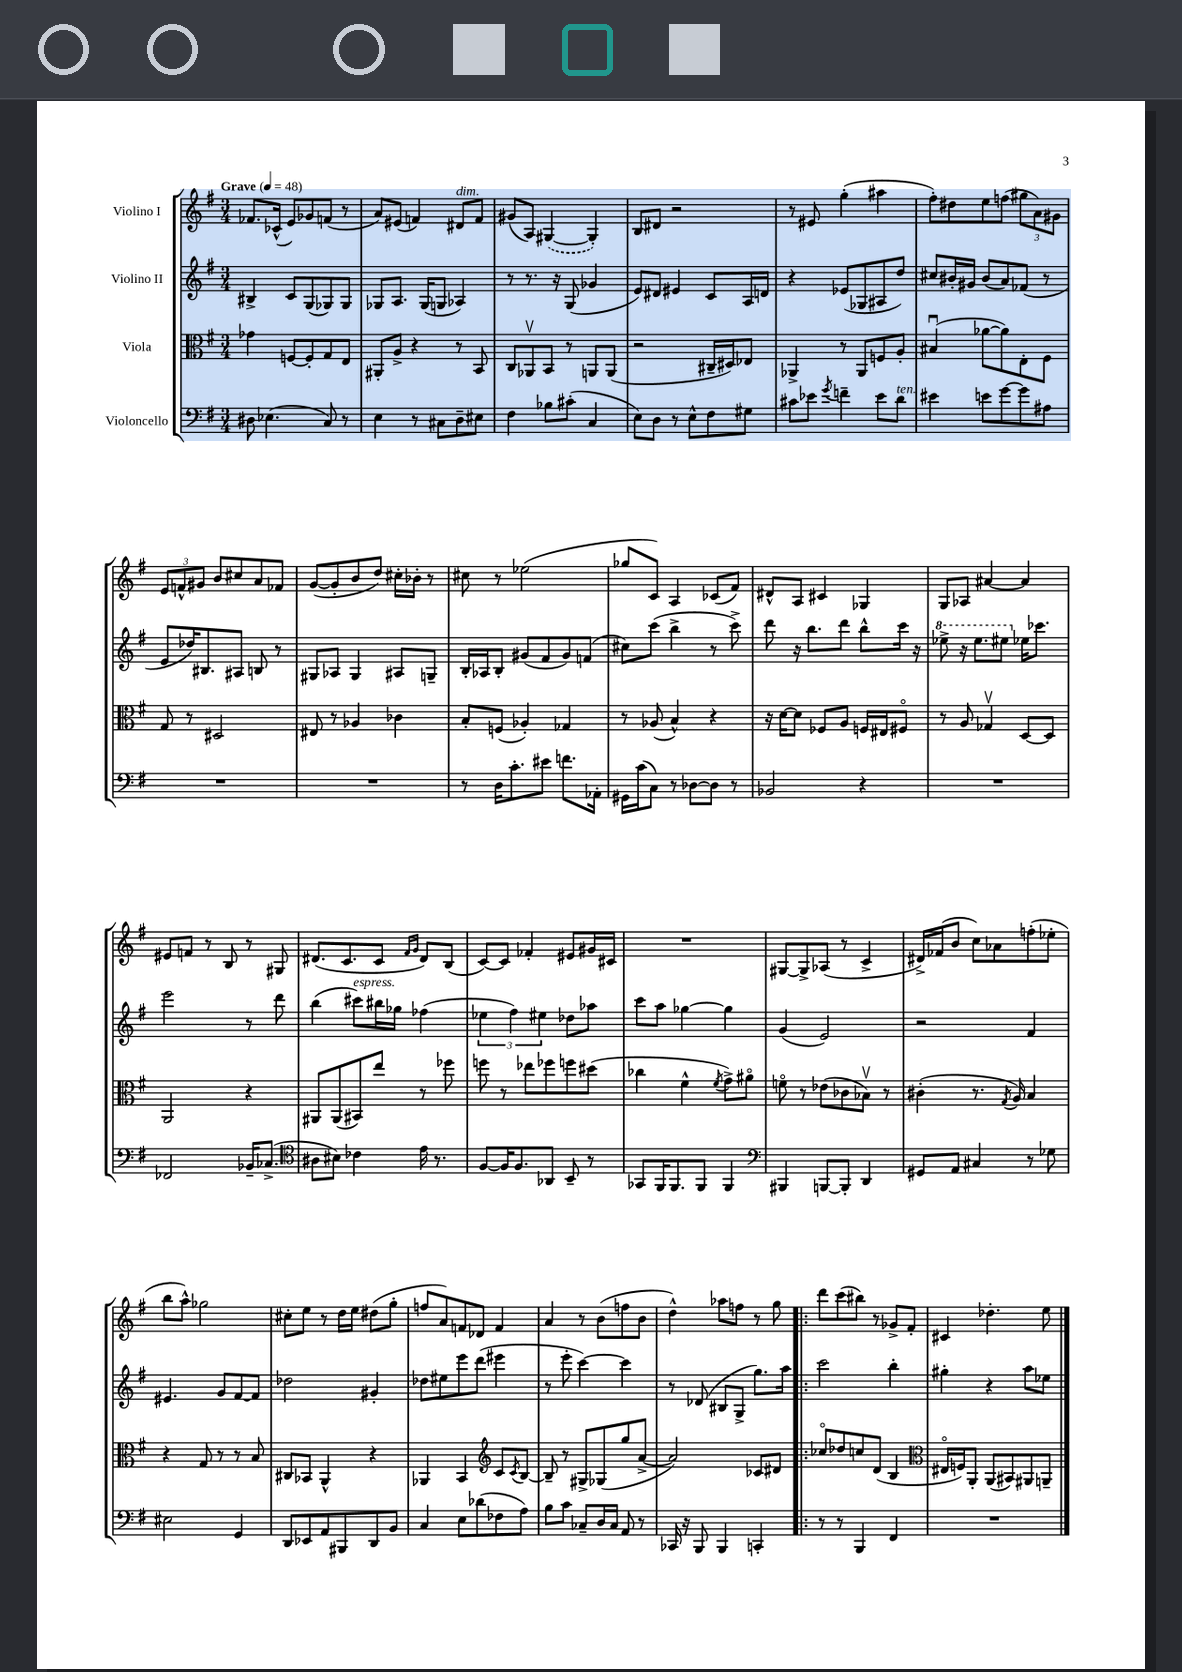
<<
\new StaffGroup <<
\new Staff = "s0" \with { instrumentName = "Violino I" } {
    \clef treble \key g \major \numericTimeSignature \time 3/4 \tempo "Grave" 4 = 48
    fes'8. ces'16-^( e'8) ges'8 f'8( r8 |
    a'8) eis'8( f'4) dis'8^\markup { \italic "dim." } f'8 |
    gis'8( a8) \once \slurDashed gis4~( gis4-.) |
    b8 dis'8 r2 |
    r8 eis'8 g''4-.( ais''4 |
    fis''8-.) dis''8 e''8 f''8( \tuplet 3/2 { gis''8 a'8) gis'8 } |
    \tuplet 3/2 { e'8 f'8-^ gis'8 } b'8 cis''8 a'8 fes'8 |
    g'8~( g'8-. b'8 d''8) cis''16-. bes'16-. r8 |
    cis''8 r8 ees''2( |
    ges''8 c'8) a4 ces'8( fis'8) |
    dis'8-^ a8 cis'4 ges4 |
    g8 aes8 ais'4~ ais'4 |
    eis'8 f'8 r8 b8 r8 gis8 |
    dis'8.( c'8. c'8 \grace { fis'16 g'16 } dis'8) b8( |
    c'8~) c'8 fes'4-. eis'8 gis'16 cis'16 |
    R2. |
    gis8~ gis8-> aes8( r8 c'4-> |
    dis'16->) fes'16( b'8 c''8) aes'8 f''8-.( ees''8-. |
    b''8 a''8-^) ges''2 |
    cis''8-. e''8 r8 d''16 e''16 dis''8( g''8-. |
    f''8 a'8) f'8 des'8 f'4 |
    a'4 r8 b'8( f''8 b'8 |
    d''4-^) aes''8 f''8 r8 g''8 |
    \bar ".|:" d'''8 c'''8( bis''8) r8 ges'8-> fis'8-. |
    cis'4 des''4.-. e''8 \bar "|." |
}
\new Staff = "s1" \with { instrumentName = "Violino II" } {
    \clef treble \key g \major \numericTimeSignature \time 3/4
    bis4-> c'8 g8( ges8) ges8 |
    ges8 a8. ges16( g8 aes4) |
    r8 r8. r16 g8( ges'4 |
    e'8) dis'8 eis'4 c'8 a16 d'16 |
    r4 ees'8( ges8 ais8 d''8) |
    cis''8 bis'16-. gis'16 bis'8( a'8) fes'8( r8 |
    e'8 des''16) bis8. ais8 b8 r8 |
    gis8 aes8 gis4 ais8 g8-- |
    b16-. aes16 b8-. gis'8( fis'8 gis'8) f'8( |
    cis''8) c'''8( b''4-> r8 c'''8->) |
    d'''8 r16 b''8. d'''8 b''8-^ c'''16 r16 |
    \ottava #1 ees'''8-> r16 ees'''8. eis'''8 \ottava #0 ees''16 ces'''8. |
    e'''2 r8 d'''8 |
    b''4( cis'''8^\markup { \italic "espress." }) bis''16 ges''16 fes''4( |
    \tuplet 3/2 { ees''4 fis''4) eis''4 } des''8 aes''8 |
    c'''8 a''8 ges''4~ ges''4 |
    g'4( e'2) |
    r2 fis'4 |
    eis'4. g'8 fis'8~ fis'8 |
    des''2 gis'4-. |
    des''8 eis''8 e'''8 d'''8( eis'''4 |
    r8 e'''8-. c'''4~) c'''4 |
    r8 des'8( bis8 g8-> g''8.) a''16 |
    \bar ".|:" c'''2 b''4-. |
    gis''4-. r4 a''8 ees''8 \bar "|." |
}
\new Staff = "s2" \with { instrumentName = "Viola" } {
    \clef alto \key g \major \numericTimeSignature \time 3/4
    ges'4 f8~ f8-. g8 e8 |
    ais,8-. a8-> r4 r8 b,8 |
    c8 aes,8\upbow b,8 r8 a,8 a,8( |
    r2 cis16-- dis16) ees8 |
    aes,4-> r8 aes,8 f8 a8-. |
    bis4\downbow( aes'8~ aes'8) e8-. fis8 |
    g8 r8 dis2 |
    eis8 r8 aes4 ces'4 |
    b8-. f8( aes4-.) ges4 |
    r8 aes8( b4-^) r4 |
    r16 d'16~ d'8 fes8 a8 f16 eis16 fis8\flageolet |
    r8 a8 ges4\upbow d8~ d8 |
    a,2 r4 |
    ais,8 ais,8( bis,8) e''8 r8 fes''8 |
    f''8 r8 ees''8 fes''8 f''8 dis''8( |
    ces''4 fis'4-^ \acciaccatura { fis'8 } g'8->) ais'8\flageolet |
    f'8\flageolet r8 ees'8( ces'8 bes8\upbow) r8 |
    cis'4-.( r8. \acciaccatura { g8 } a16) b4 |
    r4 g8 r8 r8 b8 |
    cis8 bes,8 a,4-^ r4 |
    aes,4 b,4 \clef treble c'8 \acciaccatura { c'8 } b8~ |
    b8-- r8 gis8-> ges8( g''8 a'8~-> |
    a'2) ces'8 dis'8 |
    \bar ".|:" ces''8\flageolet des''8 c''8 d'8( b4 |
    \clef alto eis16\flageolet f16) a,8-. a,8( bis,8) ais,8 a,8-- \bar "|." |
}
\new Staff = "s3" \with { instrumentName = "Violoncello" } {
    \clef bass \key g \major \numericTimeSignature \time 3/4
    dis8 ees4.( c8) r8 |
    e4 r8 cis8 d8-- eis8 |
    fis4 bes8 cis'8-.( c4 |
    e8) d8 r8 e8-^ fis8 gis8 |
    cis'8 ees'8 \acciaccatura { g'8 } f'4-- ees'8 d'8^\markup { \italic "ten." } |
    eis'4 e'8 g'8~ g'8 ais8 |
    R2. |
    R2. |
    r8 d16 c'8.-. eis'8 f'8. aes,16-. |
    gis,16 c'16( c8) r8 des8~ des8 r8 |
    bes,2 r4 |
    R2. |
    fes,2 bes,16-- ces8.->( |
    \clef tenor ais8 bis8) ces'4 e'16 r8. |
    fis8~ fis16 fis8. aes,8 b,8-- r8 |
    ges,8 fis,16 fis,8. fis,8 fis,4 |
    \clef bass bis,,4 b,,8~ b,,8-. d,4 |
    gis,8 a,8 cis4 r8 ges8 |
    eis2 g,4 |
    d,8 ees,8 a,8 bis,,8 d,8 b,8 |
    c4 e8 des'8( fes8 a8) |
    b8 c'8 ces8-- d16 ces16 a,8 r8 |
    ces,16 r16 b,,8 b,,4 c,4-. |
    \bar ".|:" r8 r8 b,,4 fis,4 |
    R2. \bar "|." |
}
>>
>>
\layout { \context { \Score \remove "Bar_number_engraver" } }
